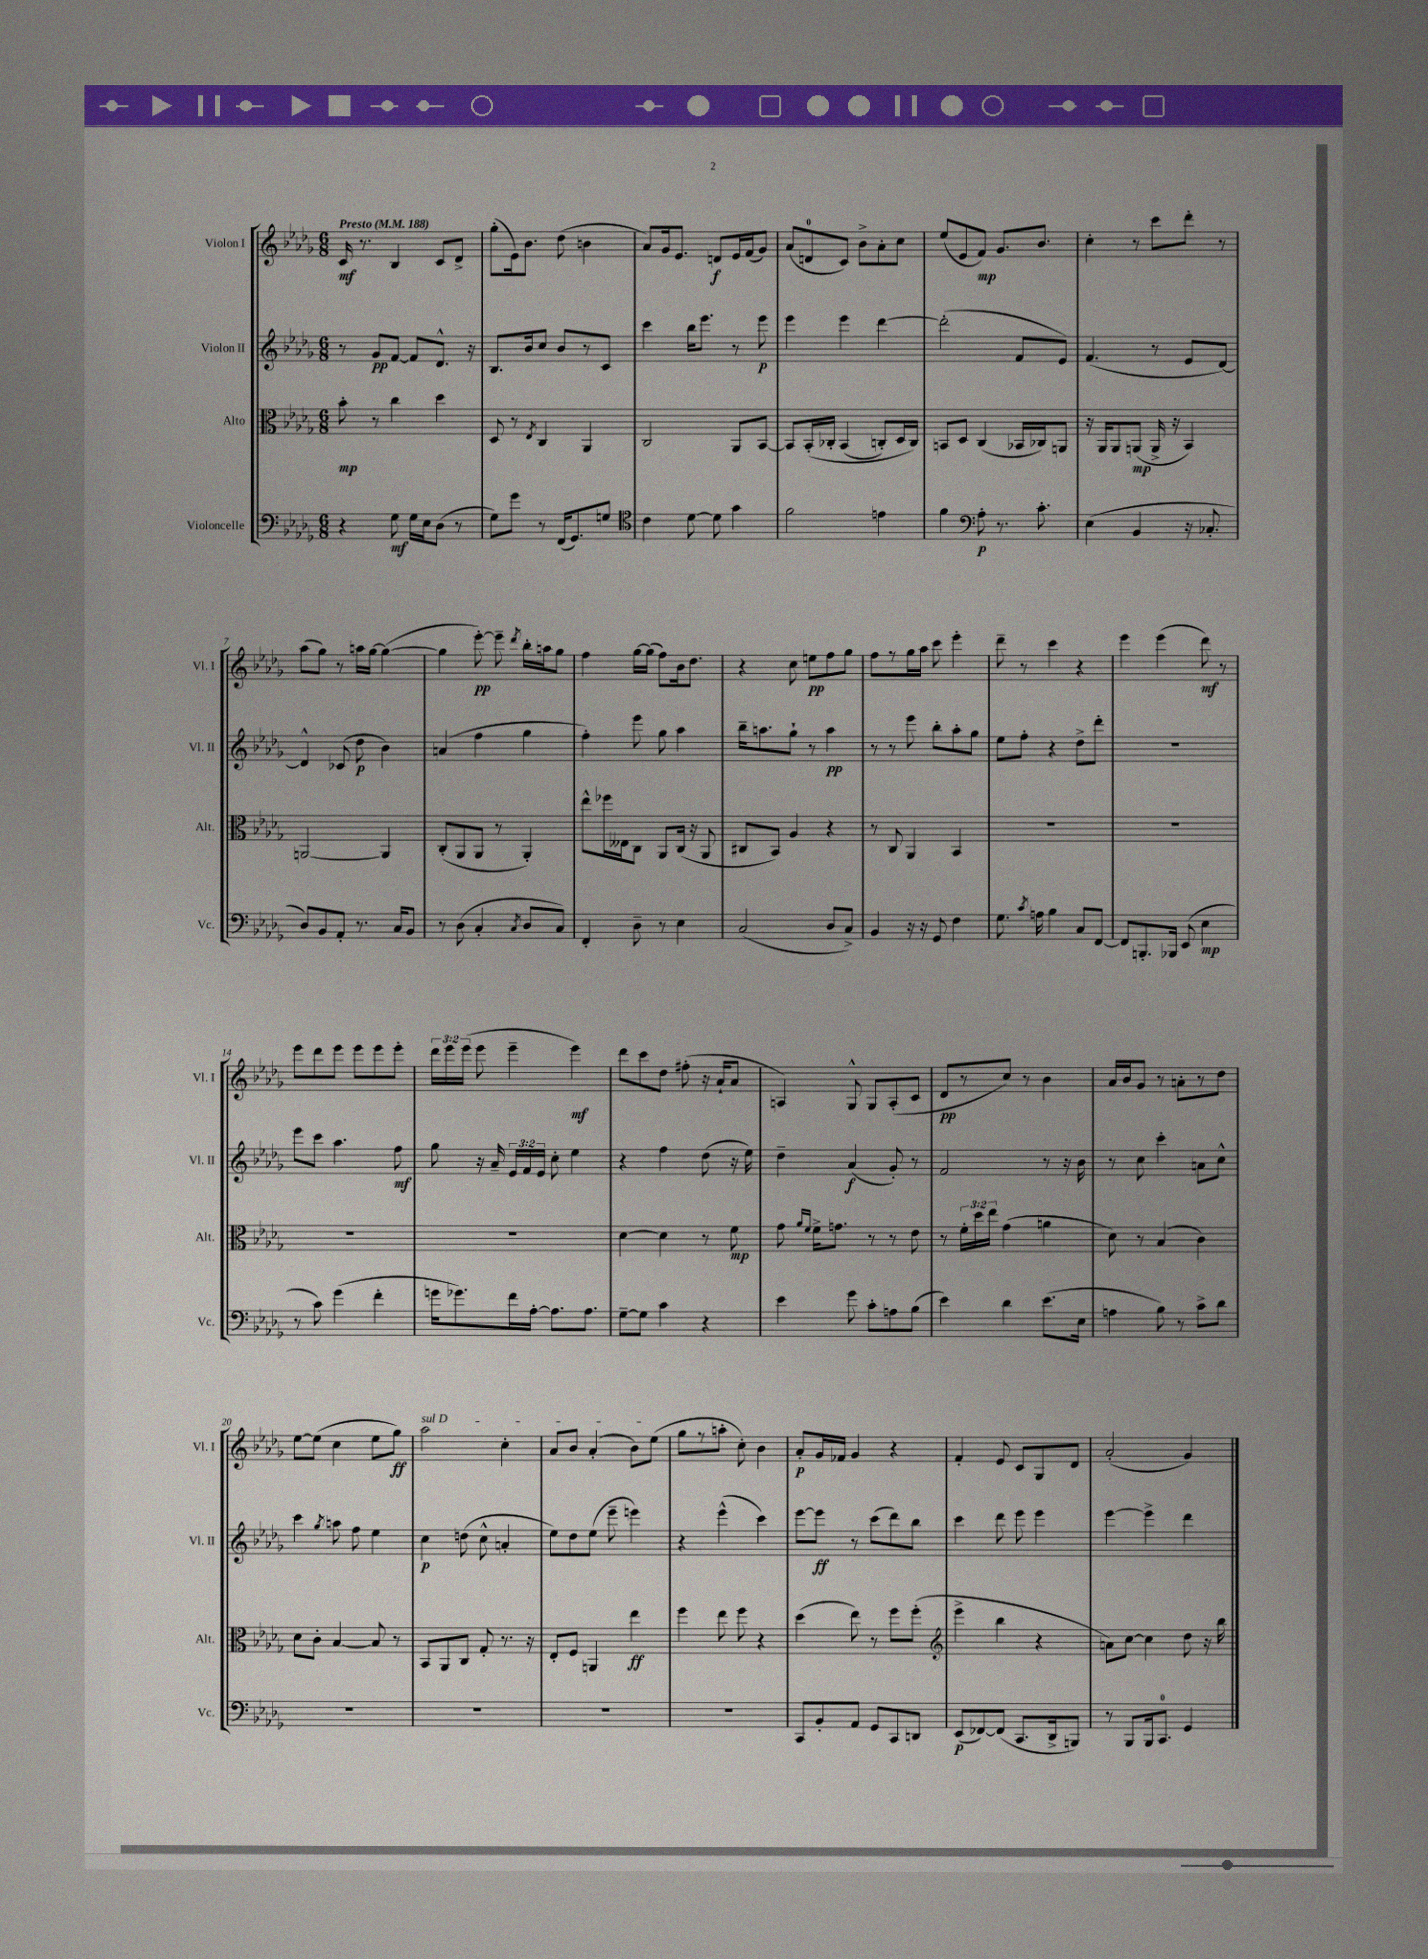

**kern	**kern	**kern	**kern
*staff4	*staff3	*staff2	*staff1
*clefF4	*clefC3	*clefG2	*clefG2
*k[b-e-a-d-g-]	*k[b-e-a-d-g-]	*k[b-e-a-d-g-]	*k[b-e-a-d-g-]
*M6/8	*M6/8	*M6/8	*M6/8
*MM188	*MM188	*MM188	*MM188
4r	8b-'	8r	16c
.	.	.	8.r
.	8r	8g-	.
8G-	4cc	[8f	4B-
16G-	.	8f]	.
16E-	.	.	.
(8D-	4dd-	8.d-^^	8c
8r	.	.	8d-^
.	.	16r	.
=	=	=	=
8G-)	8D-	8.B-	(8gg-'
8g-	8r	.	16e-)
.	.	16b-	8.b-
.	8qE-	.	.
8r	4C	8cc	.
(16FF	.	8b-	(8dd-
8.GG-)	.	.	.
.	4AA-	8r	4b
8G	.	8c	.
=	=	=	=
*clefC4	*	*	*
4c	2C	4ccc	8a-)
.	.	.	16g-
.	.	.	8.e-
[8d-	.	16bb-	.
.	.	8.eee-	.
8d-]	.	.	8d
4g-	8AA-	8r	16e-
.	.	.	(16f
.	[8BB-	8eee-	8g-)
=	=	=	=
2f	8BB-]	4eee-	(8a-
.	&(16BB-'	.	8d
.	16C-'	.	.
.	(4BB-	4eee-	8c)
.	.	.	8b-^
4e	8C')	[4ddd-	8a-'
.	16D-	.	8cc
.	16C&)	.	.
=	=	=	=
4f	8BB	(2ddd-']	(8ee-
.	8D-	.	8e-
*clefF4	*	*	*
8A-'	(4C	.	8f)
8.r	.	.	8.g-
.	16BB-	8f	.
8.c'	16C-)	.	8.b-
.	8AA	8e-)	.
=	=	=	=
(4E-	16r	(4.f	4cc'
.	16AA-	.	.
.	8AA-	.	.
4BB-	(8AA	.	8r
.	16AA^	8r	8ccc
.	16r	.	.
16r	4BB-)	8e-	8ddd-'
8.C-'	.	.	.
.	.	[8d-)	8r
=	=	=	=
8D-)	[2AA	4d-^^]	(8aa-
8BB-	.	.	8gg-)
8AA-'	.	(8c-	8r
8.r	.	8dd-	16aa
.	.	.	[16gg-
.	4AA]	4b-)	(4gg-_
16C	.	.	.
8BB-	.	.	.
=	=	=	=
8r	(8C'	(4a	4gg-]
(8D-	8AA-	.	.
4C'	8AA-	4ff	[8eee-')
.	8r	.	8eee-~]
8qC	.	.	8qddd-
8D-	4AA-')	4gg-	16bb-'
.	.	.	16aa
8C)	.	.	8gg-
=	=	=	=
4FF'	8ee-^^	4ff')	4ff
.	16ff-	.	.
.	16E--	.	.
8D-~	8C	8eee-	[16gg-
.	.	.	(16gg-]
8r	8AA-	8gg-	8ff)
4E-	(16C	4aa-	16b-
.	16r	.	8.dd-
.	8AA-	.	.
=	=	=	=
(2C	8C#	16bb-~	4r
.	.	8.aa	.
.	8BB-)	.	.
.	4A-	8gg-`	8cc
.	.	8r	8ee
8D-	4r	4aa	8ff
8C^)	.	.	8gg-
=	=	=	=
4BB-	8r	8r	8ff
.	8C	8r	8r
16r	4AA-	8eee-	16gg-
16r	.	.	16aa-
8GG-	.	8bb-'	8ccc
4F	4BB-	8aa-'	4eee-'
.	.	8gg-	.
=	=	=	=
8.G-	2.r	8ee-	8ddd-~
.	.	8ff'	8r
8qc	.	.	.
16A	.	.	.
4B-	.	4r	4ccc
8C	.	8dd-^	4r
[8FF	.	8ddd-'	.
=	=	=	=
8FF]	2.r	2.r	4eee-
8.BBB'	.	.	.
.	.	.	(4eee-
16BBB-	.	.	.
(8EE-	.	.	.
4E-	.	.	8ddd-)
.	.	.	8r
=	=	=	=
8r	2.r	8eee-	8eee-
8c)	.	8ccc	8ddd-
(4g-	.	4.aa-	8eee-
.	.	.	8eee-
4f'	.	.	8eee-
.	.	8ff	8eee-'
=	=	=	=
16g	2.r	8gg-	24ddd-
.	.	.	24eee-
8.g-)	.	.	.
.	.	.	(24eee-
.	.	16r	8eee-
.	.	16a-~	.
16f	.	24e-	4eee-~
.	.	24f	.
[16A-'	.	.	.
.	.	24e-	.
8.A-]	.	8cc'	.
.	.	4ee-	4eee-)
8.A-	.	.	.
=	=	=	=
[8G-~	[4d-	4r	8ddd-
8G-]	.	.	8ccc
4c	4d-]	4ff	8dd-
.	.	.	(8ff#'
4r	8r	(8dd-	16r
.	.	.	16a-`
.	8f	16r	8a-
.	.	16ee-)	.
=	=	=	=
4e-	8g-	4dd-~	4A)
.	16qqa-	.	.
.	16qqf	.	.
.	16f^	.	.
.	8.g	.	.
8g-	.	(4a-	8G-^^
8c'	8r	.	8G-
8A	8r	8g-')	(8A'
(8B-	8e-	8r	8c
=	=	=	=
4e-)	8r	2f	8d-
.	24f'	.	8r
.	24dd-	.	.
.	24ee-	.	.
4d-	(4g-	.	8cc)
.	.	.	8r
(8.e-	4a	8r	4b-
.	.	16r	.
16E-	.	16b-	.
=	=	=	=
4A	8d-)	8r	16a-
.	.	.	16b-
.	8r	8cc	8g-
8B-)	(4B-	4ccc'	8r
8r	.	.	8a'
8c^	4c)	8a	8r
8d-	.	8cc^^	8dd-
=	=	=	=
2.r	8d-	4ccc	[8ee-
.	8c'	.	(8ee-]
.	.	8qgg-	.
.	[4B-	8aa	4cc
.	.	8ff	.
.	8B-]	4ee-	8ee-
.	8r	.	8gg-)
=	=	=	=
2.r	8BB-	4cc	2aa-
.	8AA-	.	.
.	8C	(8dd	.
.	8G-'	8cc^^	.
.	8.r	4a'	4cc'
.	16r	.	.
=	=	=	=
2.r	8E-'	8ee-)	8a-
.	8F	8dd-	8b-
.	4AA	(8ee-	(4a-'
.	.	8eee-~	.
.	4ee-	4eee)	8b-)
.	.	.	(8ee-
=	=	=	=
2.r	4ff	4r	8gg-
.	.	.	8r
.	8ee-	(4eee-^^	8aa'
.	8ff	.	8cc')
.	4r	4ccc)	4b-
=	=	=	=
8CC	(4dd-	[8eee-	8a-'
8BB-'	.	8eee-]	16g-
.	.	.	16f-
8AA-	8ee-)	8r	4g-
8GG-	8r	(8ccc	.
8CC	8ff	8ddd-)	4r
8DD	(8ff'	8bb-	.
=	=	=	=
*	*clefG2	*	*
(8EE-	4eee-^	4ccc	4f'
[8FF-)	.	.	.
(8FF-]	4bb-	8ddd-	8e-
8.CC	.	8eee-	8c
.	4r	4eee-	8G-
16DD-^	.	.	.
8BBB)	.	.	8d-
=	=	=	=
8r	8a)	[4eee-	(2a-'
8BBB-	[8cc	.	.
16BBB-	4cc]	4eee-^]	.
8.CC	.	.	.
4GG-	8dd-	4ddd-	4g-)
.	16r	.	.
.	16bb-	.	.
==	==	==	==
*-	*-	*-	*-
